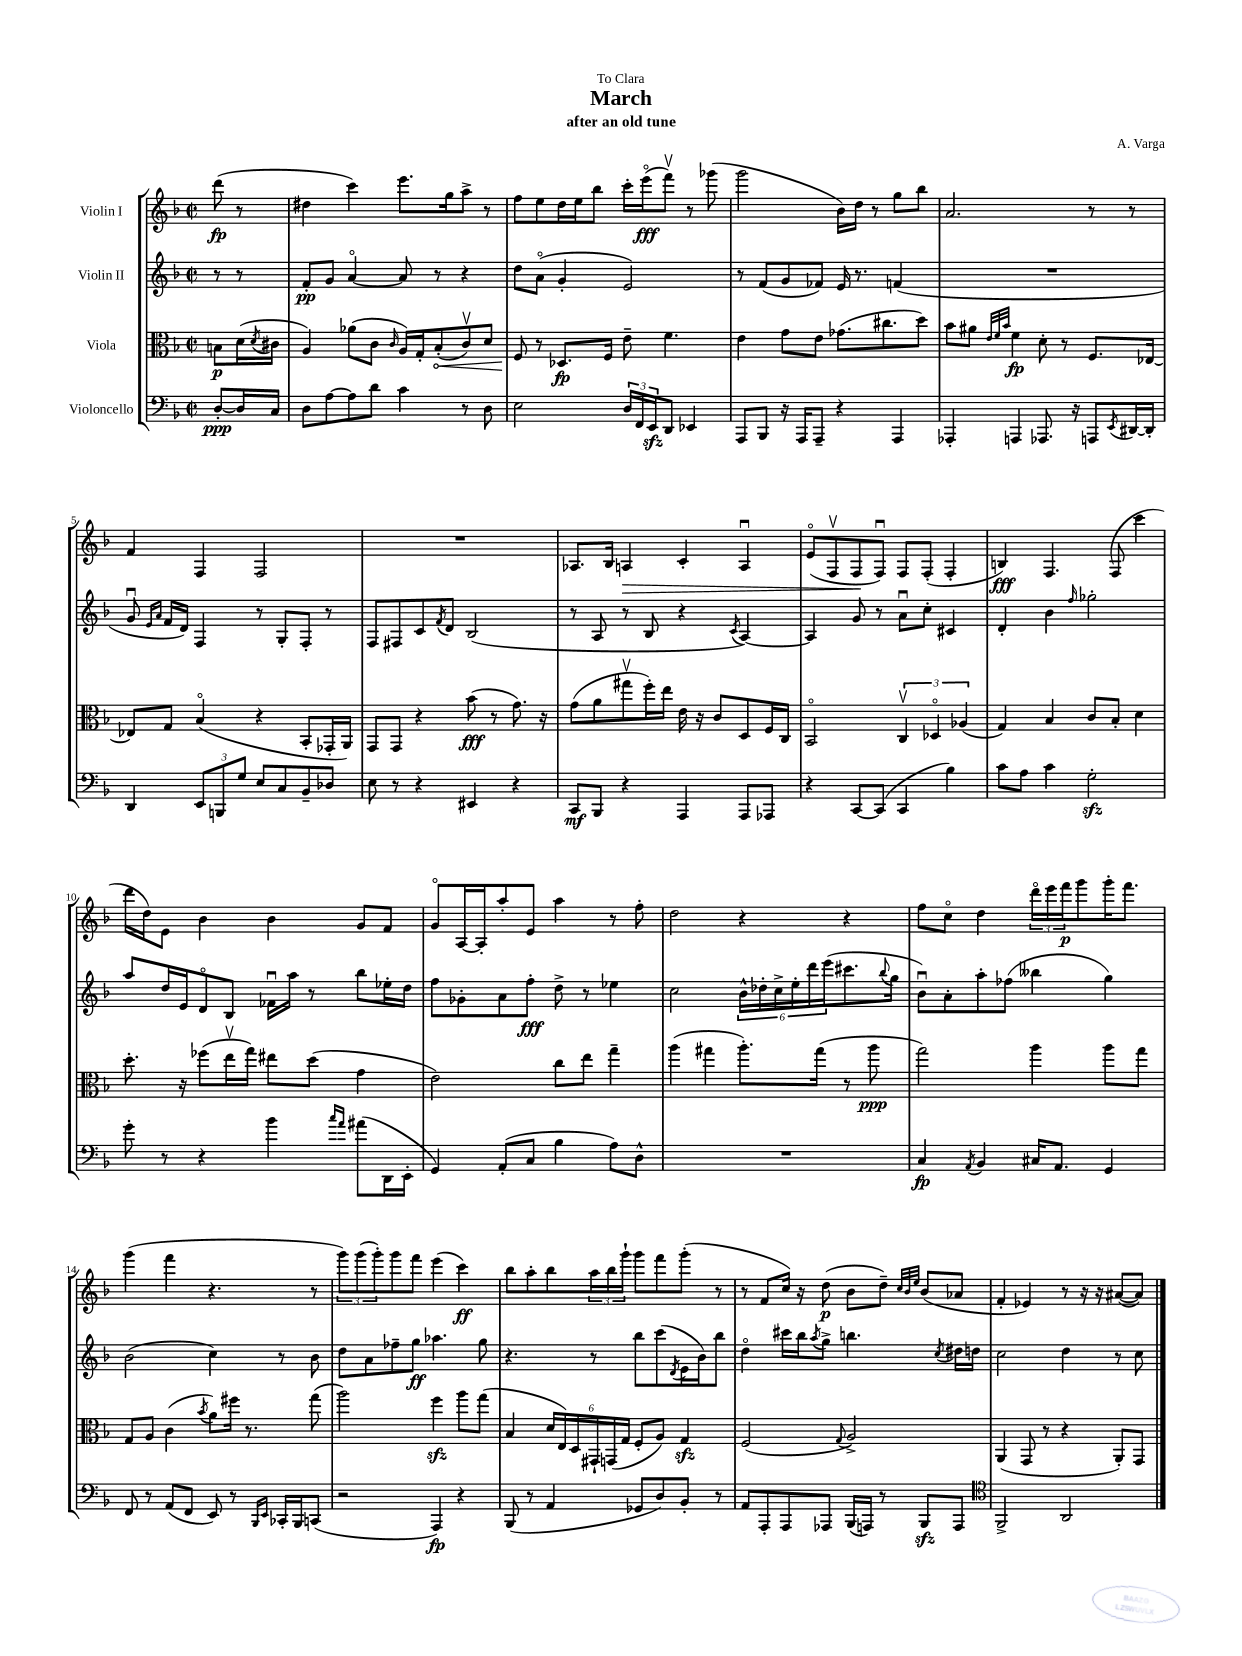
\header { title = "March" composer = "A. Varga" subtitle = "after an old tune" dedication = "To Clara" }
<<
\new StaffGroup <<
\new Staff = "s0" \with { instrumentName = "Violin I" } {
    \clef treble \key f \major \defaultTimeSignature \time 2/2 \partial 4
    d'''8\fp( r8 |
    dis''4 c'''4) e'''8. g''16 a''8-> r8 |
    f''8 e''8 d''16 e''16 bes''8 c'''16-. e'''16\flageolet\fff( f'''8\upbow) r8 ges'''8( |
    g'''2 bes'16) d''16 r8 g''8 bes''8 |
    a'2. r8 r8 |
    f'4 f4 f2 |
    R1 |
    aes8. bes16 a4\> c'4-. a4\downbow |
    e'8\flageolet( f8\upbow f8\! f8\downbow) f8 f8-.( f4-. |
    b4\fff) f4. f8( c'''4 |
    d'''16 d''16) e'8 bes'4 bes'4 g'8 f'8 |
    g'8\flageolet a16~ a16-. a''8-. e'8 a''4 r8 f''8-. |
    d''2 r4 r4 |
    f''8 c''8\flageolet d''4 \tuplet 3/2 { d'''16\flageolet e'''16 f'''16\p } g'''8 g'''16-. f'''8. |
    g'''4( f'''4 r4. r8 |
    \tuplet 3/2 { g'''8) g'''8( g'''8-.) } g'''8 f'''8 e'''4( c'''4\ff) |
    bes''8 a''8-. bes''8 \tuplet 3/2 { a''16 bes''16 g'''16-! } g'''8 f'''8 g'''8-.( r8 |
    r8 f'8 c''16) r16 d''8\p( bes'8 d''8--) \grace { c''32 bes'32 e''32 } bes'8( aes'8 |
    f'4-. ees'4) r8 r16 r16 ais'8~( ais'8) \bar "|." |
}
\new Staff = "s1" \with { instrumentName = "Violin II" } {
    \clef treble \key f \major \defaultTimeSignature \time 2/2 \partial 4
    r8 r8 |
    f'8-.\pp g'8 a'4~\flageolet a'8 r8 r4 |
    d''8 a'8\flageolet( g'4-. e'2) |
    r8 f'8( g'8 fes'8) e'16 r8. f'4( |
    R1 |
    g'8\downbow \grace { e'16 a'16 } f'16 d'16) f4 r8 g8-. f8-. r8 |
    f8 fis8 c'8 \acciaccatura { f'8 } d'8 bes2( |
    r8 a8 r8 bes8 r4 \acciaccatura { c'8 } a4~) |
    a4 g'8 r8 a'8\downbow c''8-. cis'4 |
    d'4-. bes'4 \grace { f''16 } ges''2-. |
    a''8 d''16 e'16 d'8\flageolet bes8 fes'16\downbow a''16 r8 bes''8 ees''16-. d''16 |
    f''8 ges'8-. a'8 f''8-.\fff d''8-> r8 ees''4 |
    c''2 \tuplet 6/4 { bes'16-^ des''16-. c''16-> e''16-. d'''16 e'''16( } cis'''8. \appoggiatura { bes''8 } g''16 |
    bes'8\downbow) a'8-. a''8-. fes''8( beses''4 g''4) |
    bes'2( c''4) r8 bes'8 |
    d''8 a'8 fes''8-- g''8\ff aes''4. g''8 |
    r4. r8 bes''8 c'''8( \acciaccatura { d'8 } e'16 bes'16) bes''8 |
    d''4\flageolet cis'''16 bes''16 \acciaccatura { a''8 } g''8-> b''4. \acciaccatura { c''8 } dis''16 d''16 |
    c''2 d''4 r8 c''8 \bar "|." |
}
\new Staff = "s2" \with { instrumentName = "Viola" } {
    \clef alto \key f \major \defaultTimeSignature \time 2/2 \partial 4
    b8\p d'16( \acciaccatura { d'8 } cis'16 |
    a4) aes'8( c'8 \grace { c'16 } a16) g16-. \once \override Hairpin.circled-tip = ##t bes8-.\<( c'8\upbow) d'8 |
    f8\! r8 des8.\fp f16 e'8-- f'4. |
    e'4 g'8 e'8 ges'8.( cis''8. d''8) |
    bes'8 ais'8 \grace { e'32 f'32 bes'32 } f'4\fp d'8-. r8 f8. ees16~ |
    ees8 g8 bes4\flageolet( r4 bes,8-. ges,16-. a,16) |
    g,8 g,8 r4 bes'8\fff( r8 g'8.) r16 |
    g'8( a'8 gis''8\upbow f''16-.) e''16 e'16 r16 c'8 d8 f16 c16 |
    bes,2\flageolet \tuplet 3/2 { c4\upbow des4\flageolet aes4( } |
    g4) bes4 c'8 bes8-. d'4 |
    d''8.-. r16 fes''8( e''16\upbow g''16) eis''8 d''8( g'4 |
    e'2) c''8 e''8 g''4-- |
    a''4( gis''4 a''8.-.) gis''16( r8 a''8\ppp |
    g''2) a''4 a''8 g''8 |
    g8 a8 c'4( \acciaccatura { bes'8 } a'8) fis''16 r8. g''8( |
    a''2) f''4\sfz a''8 g''8( |
    bes4 \tuplet 6/4 { d'16 e16) d16 gis,16-! g,16( g16 } f8-. a8) g4\sfz |
    f2( \appoggiatura { g8 } a2->) |
    a,4( g,8 r8 r4 a,8-.) g,8 \bar "|." |
}
\new Staff = "s3" \with { instrumentName = "Violoncello" } {
    \clef bass \key f \major \defaultTimeSignature \time 2/2 \partial 4
    d8~-.\ppp d16 c16 |
    d8 a8~ a8 d'8 c'4 r8 d8 |
    e2 \tuplet 3/2 { d16 f,16 e,16\sfz } d,8 ees,4 |
    a,,8 bes,,8 r16 a,,16 a,,8-- r4 a,,4 |
    aes,,4-. a,,4 aes,,8. r16 a,,8 \acciaccatura { e,8 } dis,16~ dis,16-. |
    d,4 \tuplet 3/2 { e,8 b,,8 g8 } e8 c8 bes,8-- des8 |
    e8 r8 r4 eis,4 r4 |
    c,8\mf bes,,8 r4 a,,4 a,,8 aes,,8 |
    r4 c,8~ c,8( c,4 bes4) |
    c'8 a8 c'4 g2-.\sfz |
    g'8-. r8 r4 bes'4 \grace { c''16 a'16 } ais'8( d,16 e,16-. |
    g,4) a,8-.( c8 bes4 a8) d8-^ |
    R1 |
    c4\fp \acciaccatura { a,8 } bes,4 cis16 a,8. g,4 |
    f,8 r8 a,8( f,8 e,8) r8 \grace { bes,,16 e,16 } ces,16-. bes,,16 c,8( |
    r2 a,,4\fp) r4 |
    bes,,8( r8 a,4 ges,8 d8) bes,8-. r8 |
    a,8 a,,8-. a,,8 aes,,8 bes,,16( a,,16) r8 bes,,8\sfz a,,8 |
    \clef tenor f,2-> a,2 \bar "|." |
}
>>
>>
